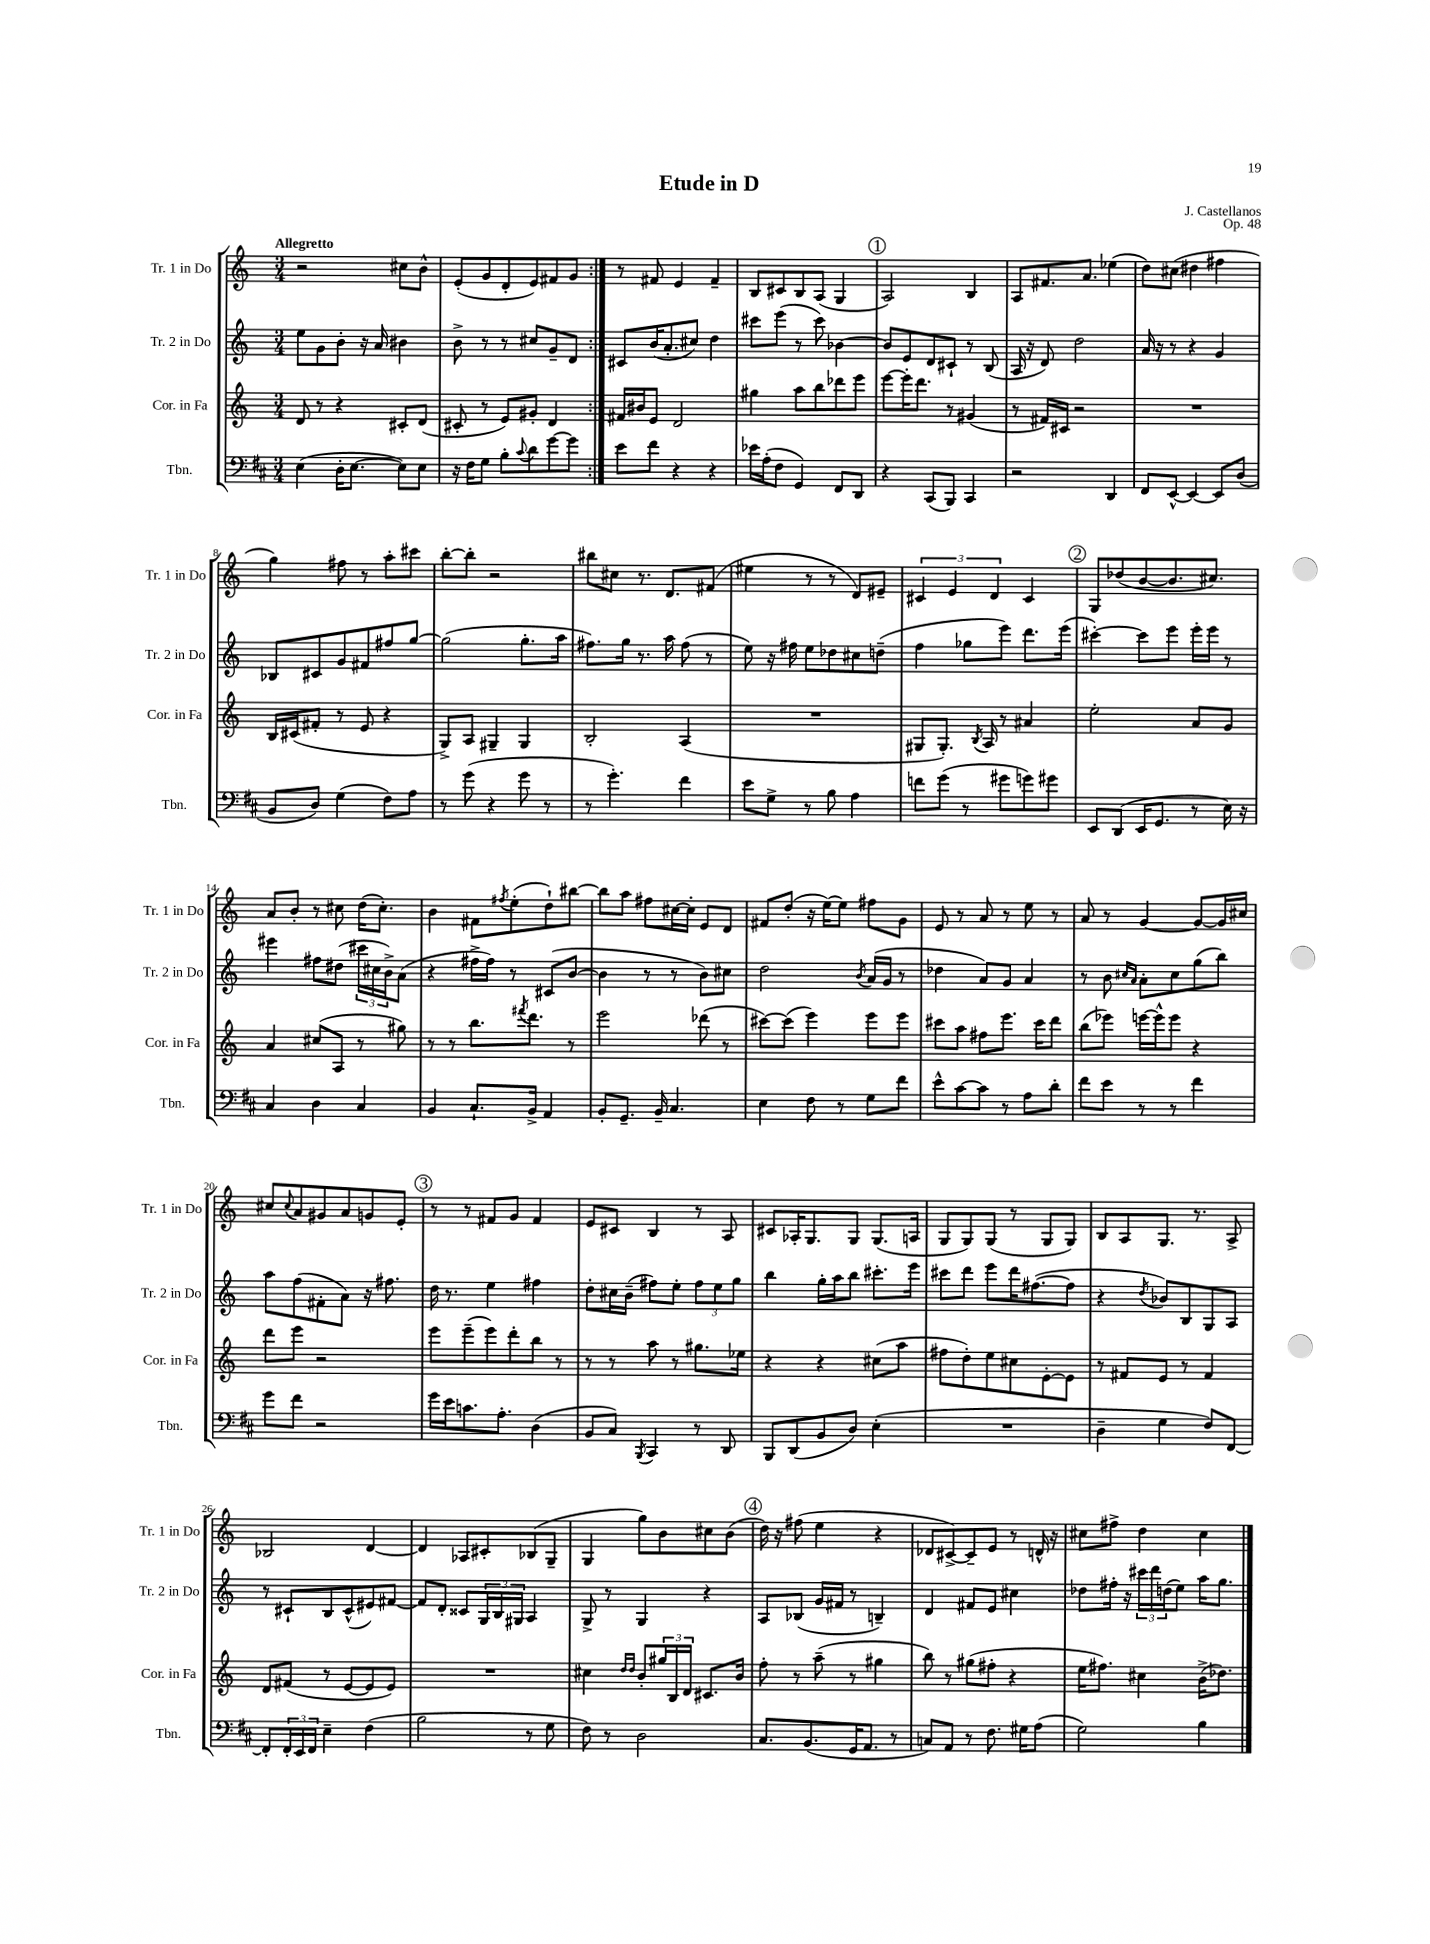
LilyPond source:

\header { title = "Etude in D" composer = "J. Castellanos" opus = "Op. 48" }
<<
\new StaffGroup <<
\new Staff = "s0" \with { instrumentName = "Tr. 1 in Do" shortInstrumentName = "Tr. 1 in Do" } {
    \clef treble \key c \major \numericTimeSignature \time 3/4 \tempo "Allegretto"
    \repeat volta 2 { r2 cis''8 b'8-^ |
    e'8-.( g'8 d'8-. e'8) fis'8 g'8 | }
    r8 fis'8 e'4 fis'4-- |
    b8 cis'8 b8 a8( g4 |
    \mark \markup { \circle "1" } a2) b4 |
    a8 fis'8. a'8. ees''4( |
    d''8) cis''8( dis''4 fis''4 |
    g''4) fis''8 r8 a''8-. cis'''8 |
    b''8~-. b''8-. r2 |
    bis''8 cis''8 r8. d'8. fis'8( |
    eis''4 r8 r8 d'8) eis'8-- |
    \tuplet 3/2 { cis'4 e'4 d'4 } cis'4 |
    \mark \markup { \circle "2" } g8 des''8( b'8~ b'8. cis''8.) |
    a'8 b'8-. r8 cis''8 d''16( cis''8.-.) |
    b'4 fis'8 \acciaccatura { fis''8 } e''8-.( d''8-!) bis''8~ |
    bis''8 a''8 fis''8 cis''16~ cis''16-. e'8 d'8 |
    fis'8 d''8-.( r16 e''16~) e''8 fis''8 g'8 |
    e'8 r8 a'8 r8 e''8 r8 |
    a'8 r8 g'4~ g'8~ g'16 cis''16 |
    cis''8 \appoggiatura { cis''8 } a'8 gis'8 a'8 g'8 e'8-. |
    \mark \markup { \circle "3" } r8 r8 fis'8 g'8 fis'4 |
    e'8 cis'8 b4 r8 a8 |
    cis'8 aes16-. g8. g8 g8.( a16 |
    g8 g8) g8( r8 g8 g8) |
    b8 a8 g8. r8. a8-> |
    bes2 d'4~ |
    d'4 aes8 cis'8-. bes8( g8-- |
    g4 g''8) b'8 cis''8 b'8( |
    \mark \markup { \circle "4" } d''16) r16 fis''8( e''4 r4 |
    des'8 cis'8~->) cis'8-- e'8 r8 d'16-^ r16 |
    cis''8 fis''8-> d''4 cis''4 \bar "|." |
}
\new Staff = "s1" \with { instrumentName = "Tr. 2 in Do" shortInstrumentName = "Tr. 2 in Do" } {
    \clef treble \key c \major \numericTimeSignature \time 3/4
    \repeat volta 2 { e''8 g'8 b'8-. r16 a'16 bis'4 |
    b'8-> r8 r8 cis''8 g'8-- d'8 | }
    cis'8 b'16( a'8.-. cis''8) d''4 |
    cis'''8 e'''8( r8 cis'''8) bes'4~ |
    \mark \markup { \circle "1" } bes'8 e'8 d'8 cis'8-! r8 b8( |
    a16 r16 d'8) d''2 |
    a'16 r16 r8 r4 g'4 |
    bes8 cis'8 g'8 fis'8 fis''8 g''8~ |
    g''2( g''8.-. a''16 |
    fis''8.) g''16 r8. a''16 fis''8( r8 |
    e''8) r16 fis''16 e''8 des''8 cis''8 d''8--( |
    f''4 ges''8 e'''8) d'''8. e'''16( |
    \mark \markup { \circle "2" } cis'''4~-.) cis'''8 e'''8 e'''16-. e'''16 r8 |
    eis'''4 fis''8 dis''8( \tuplet 3/2 { cis'''16 cis''16 b'16->) } a'8( |
    r4 fis''16-> fis''16) r8 cis'8( b'8~ |
    b'4 r8 r8 b'8) cis''8 |
    d''2 \acciaccatura { b'8 } a'16( g'16 r8 |
    des''4 a'8) g'8 a'4 |
    r8 b'8 \grace { cis''16 a'16 } a'8-. cis''8 g''8( b''8) |
    a''8 f''8( fis'8-. a'8) r16 fis''8. |
    \mark \markup { \circle "3" } d''16 r8. e''4 fis''4 |
    d''8-. cis''16 b'16--( fis''8) e''8-. \tuplet 3/2 { fis''8 e''8 g''8 } |
    b''4 g''16-. a''16 b''8 cis'''8.-. e'''16 |
    cis'''8 d'''8 e'''8 d'''16 fis''8.~( fis''8 |
    r4 \acciaccatura { d''8 } bes'8) b8 g8 a8 |
    r8 cis'8-! b8 cis'8-^( eis'8) fis'8~ |
    fis'8 d'8-. cisis'8 \tuplet 3/2 { g16 b16 gis16 } a4 |
    g8-> r8 g4 r4 |
    \mark \markup { \circle "4" } a8 bes8( g'16 fis'16 r8 b4--) |
    d'4 fis'8 e'8 cis''4 |
    des''8 fis''16-. r16 \tuplet 3/2 { cis'''16 d'''16 d''16( } e''8) a''16 g''8. \bar "|." |
}
\new Staff = "s2" \with { instrumentName = "Cor. in Fa" shortInstrumentName = "Cor. in Fa" } {
    \clef treble \key c \major \numericTimeSignature \time 3/4
    \repeat volta 2 { d'8 r8 r4 cis'8-. d'8( |
    cis'8-. r8 e'8) gis'8-. d'4 | }
    fis'16 bis'16 e'8 d'2 |
    gis''4 a''8 b''8 des'''8 e'''8 |
    \mark \markup { \circle "1" } e'''8~ e'''16-. d'''8. r8 gis'4( |
    r8 fis'16) cis'16 r2 |
    R2. |
    b16 cis'16( fis'8-. r8 e'8 r4 |
    g8->) a8 gis4-- gis4 |
    b2-. a4( |
    R2. |
    gis8 gis8.-.) \acciaccatura { b8 } a16 r8 ais'4 |
    \mark \markup { \circle "2" } e''2-. a'8 g'8 |
    a'4 cis''8( a8 r8 gis''8) |
    r8 r8 b''8. \acciaccatura { fis'''8 } d'''8. r8 |
    e'''2 des'''8( r8 |
    cis'''8~) cis'''8( e'''4) e'''8 e'''8 |
    cis'''8 a''8 fis''8 e'''8. cis'''16 d'''8 |
    b''8( ees'''8) e'''16~ e'''16-^ e'''8 r4 |
    d'''8 e'''8 r2 |
    \mark \markup { \circle "3" } e'''8 e'''8--( e'''8) d'''8-. b''8 r8 |
    r8 r8 a''8 r8 gis''8. ees''16 |
    r4 r4 cis''8( a''8 |
    fis''8 d''8-.) e''8 cis''8 e'8~-. e'8 |
    r8 fis'8 e'8 r8 fis'4 |
    d'8 fis'8( r8 e'8~ e'8 e'8) |
    R2. |
    cis''4 \grace { d''16 d''16 } b'8-. \tuplet 3/2 { gis''16 b16 d'16 } cis'8. b'16 |
    \mark \markup { \circle "4" } f''8-. r8 a''8--( r8 gis''4 |
    b''8) r8 gis''8( fis''8-. r4 |
    e''16 fis''8.) cis''4 b'16->( des''8.) \bar "|." |
}
\new Staff = "s3" \with { instrumentName = "Tbn." shortInstrumentName = "Tbn." } {
    \clef bass \key d \major \numericTimeSignature \time 3/4
    \repeat volta 2 { e4( d16-. e8.~ e8) e8 |
    r16 fis16 g8 b8-. \appoggiatura { cis'8 } d'8 g'8~ g'8 | }
    e'8 fis'8 r4 r4 |
    ees'16 a16-.( fis8 g,4) fis,8 d,8 |
    \mark \markup { \circle "1" } r4 cis,8( b,,8) cis,4 |
    r2 d,4 |
    fis,8 e,8~-^ e,4~ e,8 d8( |
    b,8 d8) g4( fis8) a8 |
    r8 g'8( r4 g'8 r8 |
    r8 g'4.-.) fis'4 |
    e'8 g8-> r8 b8 a4 |
    f'8 g'8( r8 gis'8 g'8) gis'8 |
    \mark \markup { \circle "2" } e,8 d,8( e,16 g,8. r8 e16) r16 |
    cis4 d4 cis4 |
    b,4 cis8.-! b,16-> a,4 |
    b,8-. g,8.-- b,16-- cis4. |
    e4 fis8 r8 g8 fis'8 |
    e'8-^ cis'8~ cis'8 r8 a8 d'8-. |
    fis'8 e'8 r8 r8 fis'4 |
    g'8 fis'8 r2 |
    \mark \markup { \circle "3" } g'16 e'16 c'8. a8.-. d4( |
    b,8 cis8) \acciaccatura { b,,8 } cis,4 r8 d,8 |
    b,,8 d,8( b,8 d8) e4-.( |
    R2. |
    d4-- g4 fis8) fis,8~ |
    fis,8-. \tuplet 3/2 { fis,16-. e,16 fis,16 } e4-- fis4( |
    b2 r8 g8 |
    fis8) r8 d2 |
    \mark \markup { \circle "4" } cis8. b,8.( g,16 a,8. r8 |
    c8) a,8 r8 fis8. gis16 a8( |
    g2) b4 \bar "|." |
}
>>
>>
